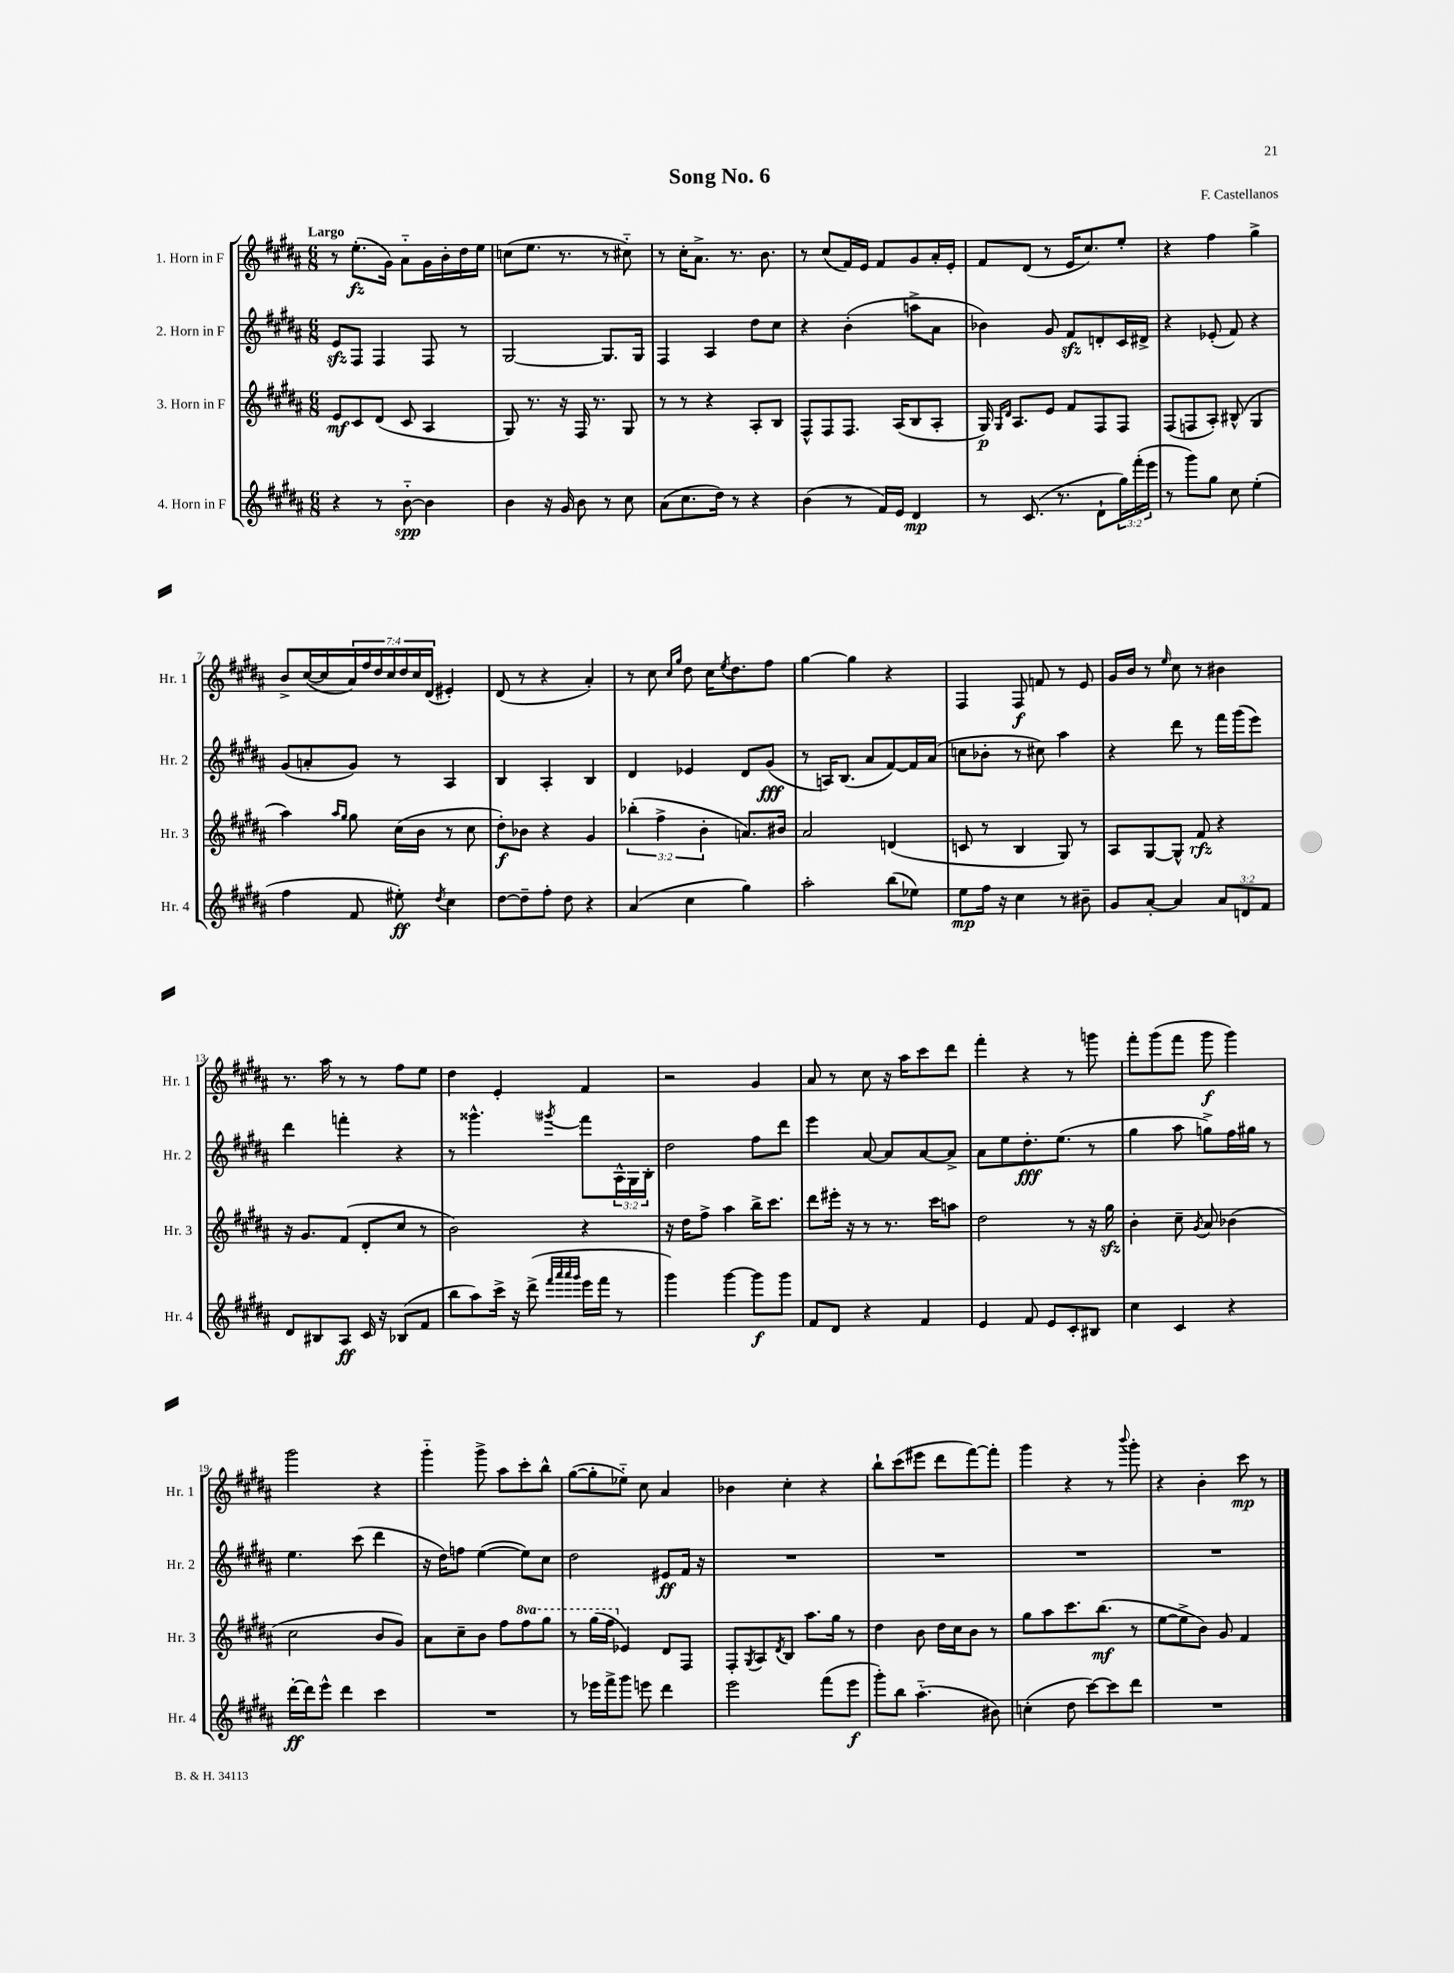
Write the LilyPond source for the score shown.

\header { title = "Song No. 6" composer = "F. Castellanos" }
<<
\new StaffGroup <<
\new Staff = "s0" \with { instrumentName = "1. Horn in F" shortInstrumentName = "Hr. 1" } {
    \clef treble \key b \major \numericTimeSignature \time 6/8 \override Staff.TupletNumber.text = #tuplet-number::calc-fraction-text \tempo "Largo"
    r8 e''8.-.\fz( gis'16) ais'8-_ gis'16 b'16-. dis''16 e''16 |
    c''8( e''8. r8. r8 cis''8-_) |
    r8 cis''16-. ais'8.-> r8. b'8. |
    r8 cis''8( fis'16) e'16 fis'8 gis'8 ais'16-. e'16-. |
    fis'8 dis'8( r8 e'16 cis''8.) e''8-. |
    r4 fis''4 gis''4-> |
    b'8-> cis''16~( cis''16 \tuplet 7/4 { ais'16) fis''16 dis''16 cis''16 dis''16 cis''16 dis'16( } eis'4-.) |
    dis'8( r8 r4 ais'4-.) |
    r8 cis''8 \grace { cis''16 gis''16 } dis''8 cis''16 \acciaccatura { e''8 } dis''8. fis''8 |
    gis''4~ gis''4 r4 |
    fis4 fis8\f f'8 r8 e'8 |
    gis'16 b'16 r8 \grace { e''16 } cis''8 r8 bis'4 |
    r8. ais''16 r8 r8 fis''8 e''8 |
    dis''4 e'4-. fis'4 |
    r2 gis'4 |
    ais'8 r8 cis''8 r16 ais''16 cis'''8 dis'''8 |
    fis'''4-. r4 r8 g'''8 |
    fis'''8-. gis'''8( fis'''8 gis'''8\f gis'''4) |
    gis'''2 r4 |
    gis'''4-_ gis'''8-> ais''8 cis'''8-. b''8-^ |
    gis''8~( gis''8-. ees''8-_) cis''8 ais'4 |
    bes'4 cis''4-. r4 |
    b''8-! cis'''8( eis'''8 dis'''8 fis'''8~) fis'''8-. |
    gis'''4 r4 r8 \appoggiatura { b'''8 } gis'''8-. |
    r4 b'4-. cis'''8\mp r8 \bar "|." |
}
\new Staff = "s1" \with { instrumentName = "2. Horn in F" shortInstrumentName = "Hr. 2" } {
    \clef treble \key b \major \numericTimeSignature \time 6/8 \override Staff.TupletNumber.text = #tuplet-number::calc-fraction-text
    e'8\sfz fis8 fis4 fis8 r8 |
    gis2~ gis8. gis16 |
    fis4 ais4 dis''8 cis''8 |
    r4 b'4-.( a''8-> ais'8 |
    bes'4) gis'8 fis'8\sfz d'8-. cis'16 dis'16-> |
    r4 ees'8-.( fis'8) r4 |
    gis'8( a'8-. gis'8) r8 ais4 |
    b4 ais4-. b4 |
    dis'4 ees'4 dis'8 gis'8\fff( |
    r8 a16) b8.( ais'8 fis'8~) fis'16 ais'16( |
    c''8 bes'8-. r8 cis''8) ais''4 |
    r4 dis'''8 r8 fis'''16 gis'''16( e'''8) |
    dis'''4 f'''4-. r4 |
    r8 gisis'''4.-^ \acciaccatura { gis'''8 } fis'''8 \tuplet 3/2 { ais16-^ gis16 b16-. } |
    dis''2 fis''8 dis'''8 |
    e'''4 ais'8~ ais'8 ais'8~ ais'8-> |
    ais'8 e''8 dis''8.-.\fff e''8.( r8 |
    gis''4 ais''8 g''8->) fis''16 gis''16 r8 |
    e''4. cis'''8( dis'''4 |
    r16 dis''16) f''8 e''4~( e''8) cis''8 |
    dis''2 eis'8\ff fis'16 r16 |
    R2. |
    R2. |
    R2. |
    R2. \bar "|." |
}
\new Staff = "s2" \with { instrumentName = "3. Horn in F" shortInstrumentName = "Hr. 3" } {
    \clef treble \key b \major \numericTimeSignature \time 6/8 \override Staff.TupletNumber.text = #tuplet-number::calc-fraction-text \set Staff.ottavationMarkups = #ottavation-simple-ordinals
    e'8\mf cis'8 dis'8( cis'8 ais4 |
    gis8) r8. r16 fis16 r8. gis8 |
    r8 r8 r4 ais8-. b8 |
    fis8-^ fis8 fis8. ais16( b8 ais8-. |
    gis16\p) \grace { gis16 dis'16 } ais8. e'8 fis'8 fis8 fis8 |
    fis8( f8 ais8-.) bis8-^( gis4 |
    ais''4) \grace { ais''16 gis''16 } gis''8 cis''16( b'16 r8 cis''8 |
    dis''8-.\f) bes'8 r4 gis'4 |
    \tuplet 3/2 { bes''4-.( fis''4-> b'4-. } a'8.) bis'16 |
    ais'2 d'4( |
    c'8 r8 b4 gis8) r8 |
    ais8 gis8~ gis8-^ fis'8\rfz r4 |
    r16 gis'8. fis'8( dis'8-. cis''8 r8 |
    b'2) r4 |
    r16 dis''16 fis''8-> ais''4 b''16-> cis'''8. |
    dis'''8 eis'''16-. r16 r8 r8. cis'''16 a''8 |
    dis''2 r8 r16 gis''16\sfz |
    b'4-. cis''8-- \acciaccatura { gis'8 } ais'8 bes'4( |
    cis''2 b'8 gis'8) |
    ais'8 cis''8-- b'8 fis''8 \ottava #1 fis'''8 gis'''8 |
    r8 gis'''16( fis'''16 \ottava #0 ees'4) dis'8 fis8 |
    fis8-. \acciaccatura { gis8 } ais8 \acciaccatura { dis'8 } b8 ais''8. gis''16 r8 |
    dis''4 b'8 dis''16 cis''16 b'8 r8 |
    gis''8 ais''8 cis'''8. b''8.\mf( r8 |
    e''8~ e''8-> b'8) gis'8 fis'4 \bar "|." |
}
\new Staff = "s3" \with { instrumentName = "4. Horn in F" shortInstrumentName = "Hr. 4" } {
    \clef treble \key b \major \numericTimeSignature \time 6/8 \override Staff.TupletNumber.text = #tuplet-number::calc-fraction-text
    r4 r8 b'8~-_\spp b'4 |
    b'4 r16 gis'16 b'8 r8 cis''8 |
    ais'8( cis''8. dis''16) r8 r4 |
    b'4( r8 fis'16) e'16 dis'4\mp |
    r8 cis'8.( r8. dis'8-! \tuplet 3/2 { gis''16) fis'''16-.( e'''16 } |
    r8 gis'''8) gis''8 cis''8 e''4-.( |
    fis''4 fis'8 eis''8-.\ff) \acciaccatura { dis''8 } cis''4 |
    dis''8~ dis''8-- fis''8-. dis''8 r4 |
    ais'4( cis''4 gis''4) |
    ais''2-. b''8( ees''8) |
    e''8\mp fis''16 r16 cis''4 r8 bis'8-- |
    gis'8 ais'8~-. ais'4 \tuplet 3/2 { ais'8 d'8 fis'8 } |
    dis'8 bis8 ais8\ff cis'16 r16 bes8( fis'8 |
    b''8 ais''8) cis'''16-> r16 dis'''8->( \grace { fis'''32 ais'''32 ais'''32 gis'''32 } e'''16 fis'''16 r8 |
    gis'''4) gis'''4~ gis'''8\f gis'''8 |
    fis'8 dis'8 r4 fis'4 |
    e'4 fis'8 e'8 cis'8-. bis8 |
    cis''4 cis'4 r4 |
    dis'''16~-.\ff dis'''16 e'''8-^ dis'''4 cis'''4 |
    R2. |
    r8 ees'''16 fis'''16-> gis'''8 e'''8 dis'''4 |
    e'''2 fis'''8( e'''8\f |
    gis'''8-.) b''8 ais''4.-_( bis'8) |
    c''4-.( dis''8 cis'''8~) cis'''8 dis'''8 |
    R2. \bar "|." |
}
>>
>>
